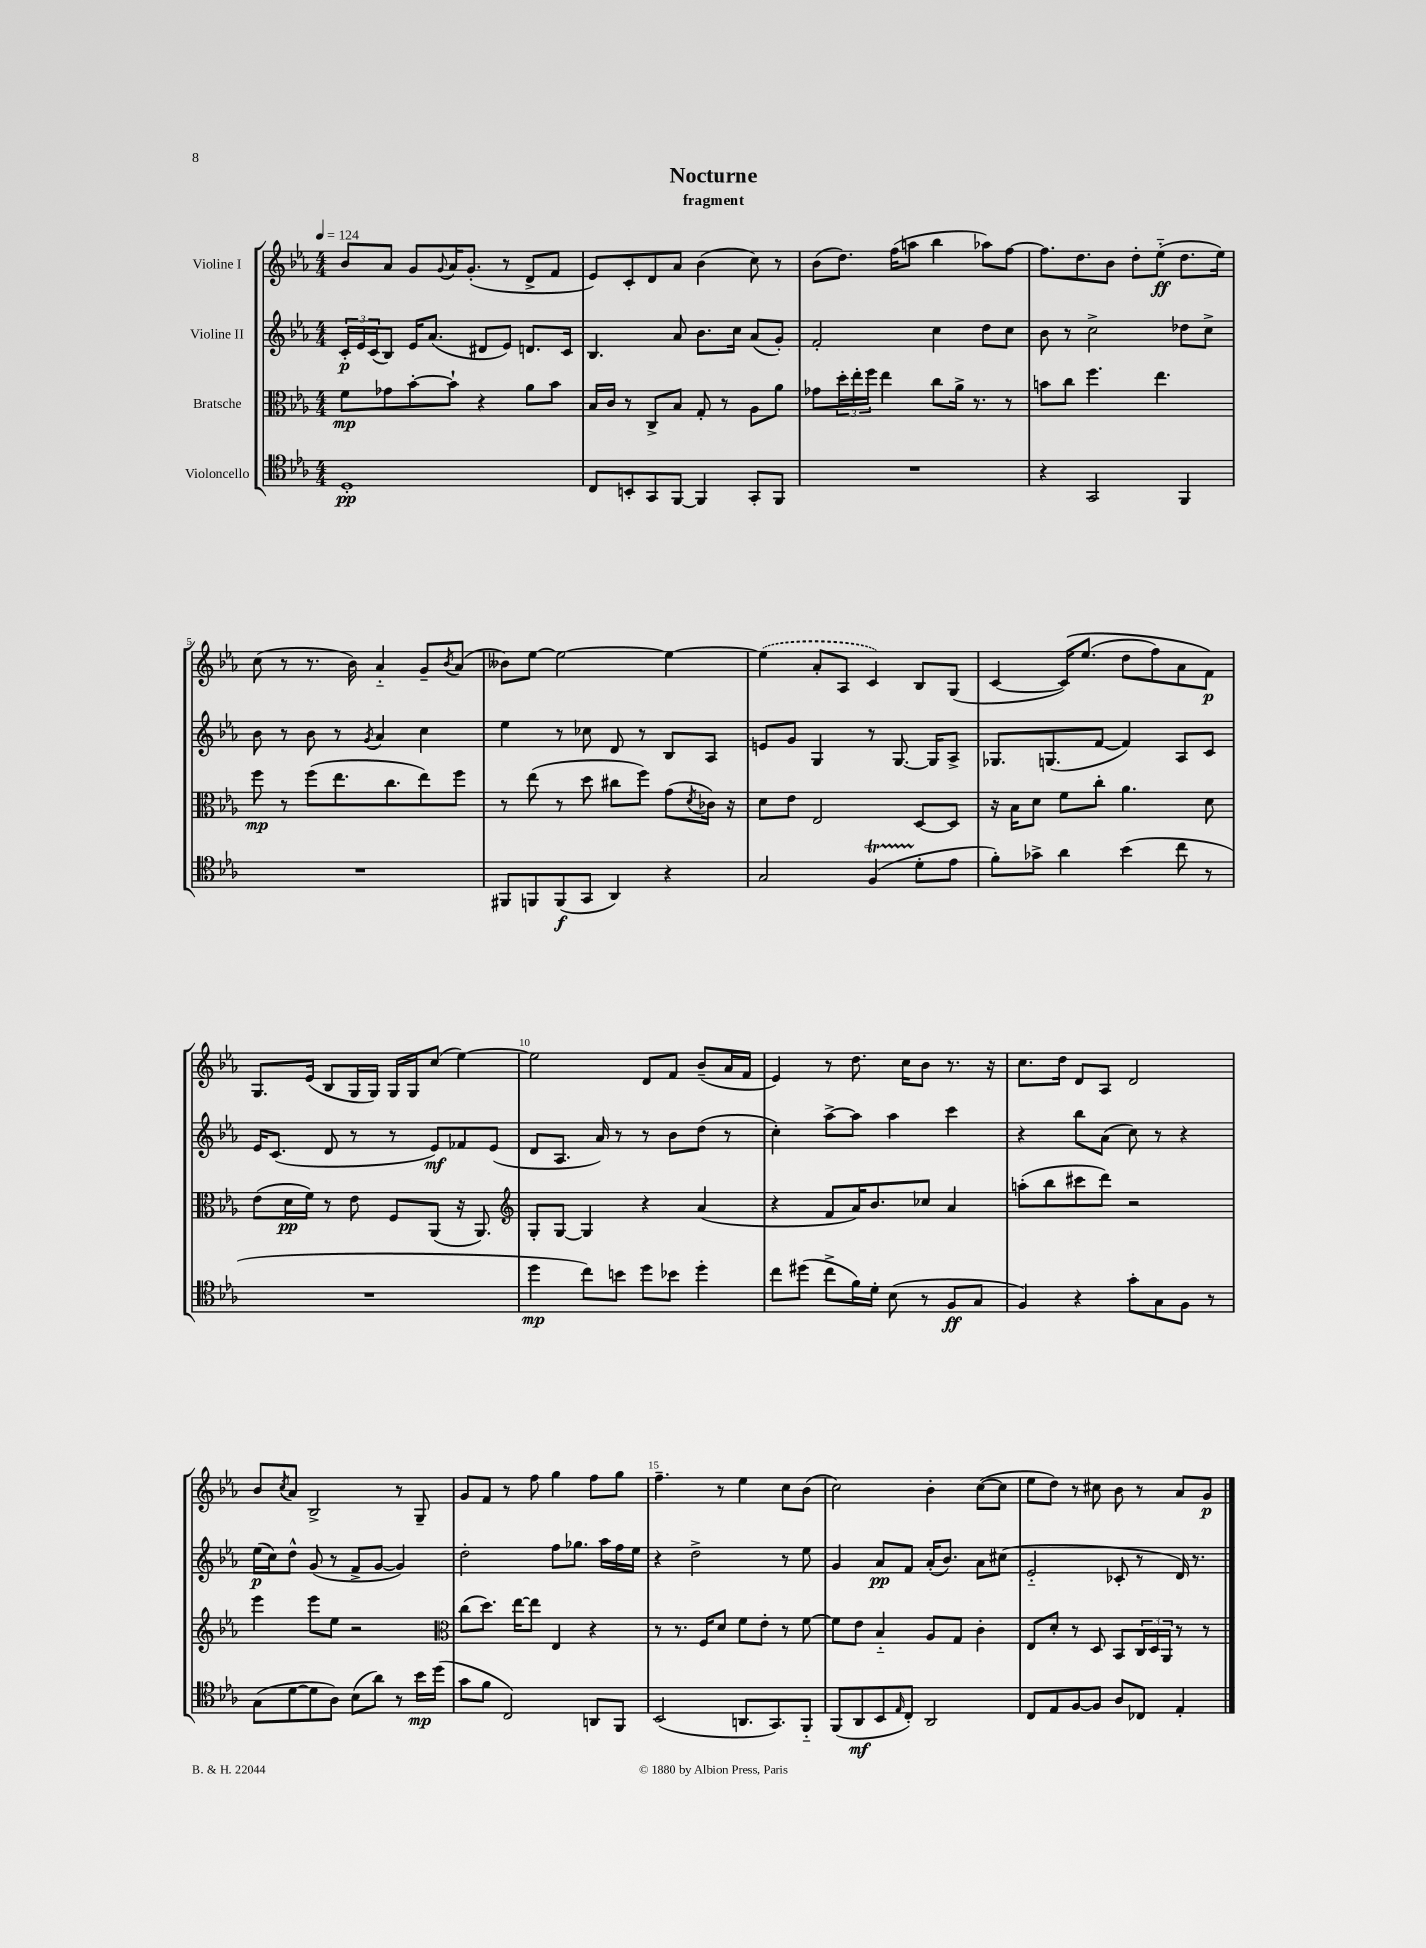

**kern	**dynam	**kern	**dynam	**kern	**dynam	**kern	**dynam
*part4	*part4	*part3	*part3	*part2	*part2	*part1	*part1
*staff4	*staff4	*staff3	*staff3	*staff2	*staff2	*staff1	*staff1
*I"Violoncello	*	*I"Bratsche	*	*I"Violine II	*	*I"Violine I	*
*clefC4	*	*clefC3	*	*clefG2	*	*clefG2	*
*k[b-e-a-]	*	*k[b-e-a-]	*	*k[b-e-a-]	*	*k[b-e-a-]	*
*M4/4	*	*M4/4	*	*M4/4	*	*M4/4	*
*MM124	*	*MM124	*	*MM124	*	*MM124	*
=1	=1	=1	=1	=1	=1	=1	=1
1D'	pp	8f\L	mp	24c'/LL	p	8b-/L	.
.	.	.	.	24e-/	.	.	.
.	.	.	.	(24c/J	.	.	.
.	.	8g-X\	.	8B-/J)	.	8a-/J	.
.	.	[8b-'\	.	16e-/KL	.	8g/L	.
.	.	.	.	(8.a-/J	.	.	.
.	.	.	.	.	.	8qqg/	.
.	.	8b-`\J]	.	.	.	16a-/K	.
.	.	.	.	.	.	(8.g'/J	.
.	.	4r	.	8d#X/L	.	.	.
.	.	.	.	8e-/J)	.	8r	.
.	.	8a-\L	.	8.dn/L	.	8d^/L	.
.	.	8b-\J	.	.	.	8f/J	.
.	.	.	.	16c/Jk	.	.	.
=2	=2	=2	=2	=2	=2	=2	=2
8C/L	.	16B-/LL	.	4.B-/	.	8e-/L)	.
.	.	16c/JJ	.	.	.	.	.
8BBn'/	.	8r	.	.	.	8c'/	.
8GG/	.	8C^/L	.	.	.	8d/	.
[8FF/J	.	8B-/J	.	8a-/	.	8a-/J	.
4FF/]	.	8G'/	.	8.b-\L	.	(4b-\	.
.	.	8r	.	.	.	.	.
.	.	.	.	16cc\Jk	.	.	.
8GG'/L	.	8A-\L	.	(8a-/L	.	8cc\)	.
8FF/J	.	8a-\J	.	8g'/J)	.	8r	.
=3	=3	=3	=3	=3	=3	=3	=3
1r	.	8g-X\L	.	2f'/	.	(8b-\L	.
.	.	24dd'\L	.	.	.	8.dd\J)	.
.	.	24ee-'\	.	.	.	.	.
.	.	24ff\JJ	.	.	.	.	.
.	.	4ee-\	.	.	.	.	.
.	.	.	.	.	.	(16ff\KL	.
.	.	.	.	.	.	8aan\J	.
.	.	8cc\L	.	4cc\	.	4bb-\	.
.	.	16a-^\Jk	.	.	.	.	.
.	.	8.r	.	.	.	.	.
.	.	.	.	8dd\L	.	8aa-X\L)	.
.	.	8r	.	8cc\J	.	[8ff\J	.
=4	=4	=4	=4	=4	=4	=4	=4
4r	.	8bn\L	.	8b-\	.	8.ff\L]	.
.	.	8cc\J	.	8r	.	.	.
.	.	.	.	.	.	8.dd\	.
2GG/	.	4.ff\	.	2cc^\	.	.	.
.	.	.	.	.	.	8b-\J	.
.	.	.	.	.	.	8dd'\L	.
.	.	4.ee-\	.	.	.	(8ee-\J	ff
4FF/	.	.	.	8dd-X\L	.	8.dd\L	.
.	.	.	.	8cc^\J	.	.	.
.	.	.	.	.	.	16ee-\Jk)	.
!!LO:LB:g=z
=5	=5	=5	=5	=5	=5	=5	=5
1r	.	8ff\	mp	8b-\	.	(8cc\	.
.	.	8r	.	8r	.	8r	.
.	.	(8ff\L	.	8b-\	.	8.r	.
.	.	8.ee-\	.	8r	.	.	.
.	.	.	.	.	.	16b-\)	.
.	.	.	.	8qg/	.	.	.
.	.	.	.	4a-/	.	4a-/	.
.	.	8.cc\	.	.	.	.	.
.	.	8ee-\)	.	4cc\	.	8g~/L	.
.	.	.	.	.	.	8qb-/	.
.	.	8ff\J	.	.	.	(8a-/J	.
=6	=6	=6	=6	=6	=6	=6	=6
8FF#X/L	.	8r	.	4ee-\	.	8b--X\L)	.
8FFn/	.	(8ee-\	.	.	.	[8ee-\J	.
(8FF/	f	8r	.	8r	.	2ee-\_	.
8GG/J	.	8dd\	.	8cc-X\	.	.	.
4AA-/)	.	8cc#X\L	.	8d/	.	.	.
.	.	8ff\J)	.	8r	.	.	.
4r	.	(8g\L	.	8B-/L	.	4ee-\_	.
.	.	8qd/	.	.	.	.	.
.	.	16c-X\Jk)	.	8A-/J	.	.	.
.	.	16r	.	.	.	.	.
=7	=7	=7	=7	=7	=7	=7	=7
2G/	.	8d\L	.	8en/L	.	(4ee-\]	.
.	.	8e-\J	.	8g/J	.	.	.
.	.	2E-/	.	4G/	.	8a-'/L	.
.	.	.	.	.	.	8A-/J	.
(4FT/	.	.	.	8r	.	4c/)	.
.	.	.	.	[8.G/	.	.	.
8d'\L	.	[8D/L	.	.	.	8B-/L	.
.	.	.	.	16G/KL]	.	.	.
8e-\J	.	8D/J]	.	8A-^/J	.	(8G/J	.
=8	=8	=8	=8	=8	=8	=8	=8
8f'\L)	.	16r	.	8.G-X/L	.	[4c/	.
.	.	16B-\KL	.	.	.	.	.
8g-X^\J	.	8d\J	.	.	.	.	.
.	.	.	.	(8.Gn/	.	.	.
4a-\	.	8f\L	.	.	.	(16c/KL])	.
.	.	.	.	.	.	(8.ee-/J	.
.	.	8cc'\J	.	[8f/J	.	.	.
(4b-\	.	4.a-\	.	4f/])	.	8dd\L	.
.	.	.	.	.	.	8ff\)	.
8cc\	.	.	.	8A-/L	.	8a-\	.
8r	.	8d\	.	8c/J	.	8f\J)	p
!!LO:LB:g=z
=9	=9	=9	=9	=9	=9	=9	=9
1r	.	(8e-\L	.	16e-/KL	.	8.G/L	.
.	.	.	.	(8.c/J	.	.	.
.	.	16d\L	pp	.	.	.	.
.	.	16f\JJ)	.	.	.	(16e-/Jk	.
.	.	8r	.	8d/	.	8B-/L	.
.	.	8e-\	.	8r	.	16G/L	.
.	.	.	.	.	.	16G/JJ)	.
.	.	8F/L	.	8r	.	16G/LL	.
.	.	.	.	.	.	16G/J	.
.	.	(8AA-/J	.	8e-/L)	mf	(8cc/J	.
.	.	16r	.	8f-X/	.	[4ee-\)	.
.	.	8.AA-/)	.	.	.	.	.
.	.	.	.	(8e-/J	.	.	.
=10	=10	=10	=10	=10	=10	=10	=10
*	*	*clefG2	*	*	*	*	*
4dd\	mp	8G'/L	.	8d/L	.	2ee-\]	.
.	.	[8G/J	.	8.A-/J	.	.	.
8cc\L)	.	4G/]	.	.	.	.	.
.	.	.	.	16a-/)	.	.	.
8bn\J	.	.	.	8r	.	.	.
8dd\L	.	4r	.	8r	.	8d/L	.
8b-X\J	.	.	.	8b-\L	.	8f/J	.
4dd'\	.	(4a-/	.	(8dd\J	.	(8b-~/L	.
.	.	.	.	8r	.	16a-/L	.
.	.	.	.	.	.	16f/JJ	.
=11	=11	=11	=11	=11	=11	=11	=11
8cc\L	.	4r	.	4cc'\)	.	4e-/)	.
(8dd#X\J	.	.	.	.	.	.	.
8cc^\L	.	8f/L	.	[8aa-^\L	.	8r	.
16f\L)	.	16a-/K)	.	8aa-\J]	.	8.dd\	.
16d'\JJ	.	8.b-/	.	.	.	.	.
(8B-\	.	.	.	4aa-\	.	.	.
.	.	.	.	.	.	16cc\KL	.
8r	.	8cc-X/J	.	.	.	8b-\J	.
8F/L	ff	4a-/	.	4ccc\	.	8.r	.
8G/J	.	.	.	.	.	.	.
.	.	.	.	.	.	16r	.
=12	=12	=12	=12	=12	=12	=12	=12
4F/)	.	(8aan'\L	.	4r	.	8.cc\L	.
.	.	8bb-\	.	.	.	.	.
.	.	.	.	.	.	16dd\Jk	.
4r	.	8ccc#X\	.	8bb-\L	.	8d/L	.
.	.	8ddd\J)	.	(8a-\J	.	8A-/J	.
8g'\L	.	2r	.	8cc\)	.	2d/	.
8G\	.	.	.	8r	.	.	.
8F\J	.	.	.	4r	.	.	.
8r	.	.	.	.	.	.	.
!!LO:LB:g=z
=13	=13	=13	=13	=13	=13	=13	=13
(8G\L	.	4eee-\	.	(16ee-\LL	p	8b-/L	.
.	.	.	.	16cc\J)	.	.	.
.	.	.	.	.	.	8qcc/	.
[8d\	.	.	.	8dd^^\J	.	8a-/J	.
8d\]	.	8eee-\L	.	(8g/	.	2B-^/	.
8A-\J)	.	8ee-\J	.	8r	.	.	.
(8B-\L	.	2r	.	8f^/L	.	.	.
8a-\J)	.	.	.	[8g/J	.	.	.
8r	.	.	.	4g/])	.	8r	.
16b-\LL	mp	.	.	.	.	8G~/	.
(16dd\JJ	.	.	.	.	.	.	.
=14	=14	=14	=14	=14	=14	=14	=14
*	*	*clefC3	*	*	*	*	*
8g\L	.	(8cc\L	.	2dd'\	.	8g/L	.
8f\J	.	8.dd\J)	.	.	.	8f/J	.
2C/)	.	.	.	.	.	8r	.
.	.	[16ee-\KL	.	.	.	.	.
.	.	8ee-\J]	.	.	.	8ff\	.
.	.	4E-/	.	8ff\L	.	4gg\	.
.	.	.	.	8.gg-X\J	.	.	.
8AAn/L	.	4r	.	.	.	8ff\L	.
.	.	.	.	16aa-\LL	.	.	.
8FF/J	.	.	.	16ff\	.	8gg\J	.
.	.	.	.	16ee-\JJ	.	.	.
=15	=15	=15	=15	=15	=15	=15	=15
(2BB-/	.	8r	.	4r	.	4.ff~\	.
.	.	8.r	.	.	.	.	.
.	.	.	.	2dd^\	.	.	.
.	.	16F/KL	.	.	.	.	.
.	.	8d/J	.	.	.	8r	.
8.AAn/L	.	8f\L	.	.	.	4ee-\	.
.	.	8e-'\J	.	.	.	.	.
8.GG/)	.	.	.	.	.	.	.
.	.	8r	.	8r	.	8cc\L	.
8FF/J	.	[8f\	.	8ee-\	.	(8b-\J	.
=16	=16	=16	=16	=16	=16	=16	=16
(8FF/L	.	8f\L]	.	4g/	.	2cc\)	.
8AA-/	mf	8e-\J	.	.	.	.	.
8BB-/	.	4B-/	.	8a-/L	pp	.	.
16qqE-/	.	.	.	.	.	.	.
8C'/J)	.	.	.	8f/J	.	.	.
2AA-/	.	8A-/L	.	(16a-'/KL	.	4b-'\	.
.	.	.	.	8.b-/J)	.	.	.
.	.	8G/J	.	.	.	.	.
.	.	4c'\	.	8a-\L	.	([8cc\L	.
.	.	.	.	(8cc#X\J	.	8cc\J]	.
=17	=17	=17	=17	=17	=17	=17	=17
8C/L	.	8E-/L	.	2e-/	.	8ee-\L	.
8E-/	.	8d'/J	.	.	.	8dd\J)	.
[8F/	.	8r	.	.	.	8r	.
8F/J]	.	8D/	.	.	.	8cc#X\	.
8A-/L	.	8BB-/L	.	8c-X'/	.	8b-\	.
8C-X/J	.	24C/L	.	8r	.	8r	.
.	.	24D/	.	.	.	.	.
.	.	24AA-/JJ	.	.	.	.	.
4E-'/	.	8r	.	16d/)	.	8a-/L	.
.	.	.	.	8.r	.	.	.
.	.	8r	.	.	.	8g/J	p
==	==	==	==	==	==	==	==
*-	*-	*-	*-	*-	*-	*-	*-
